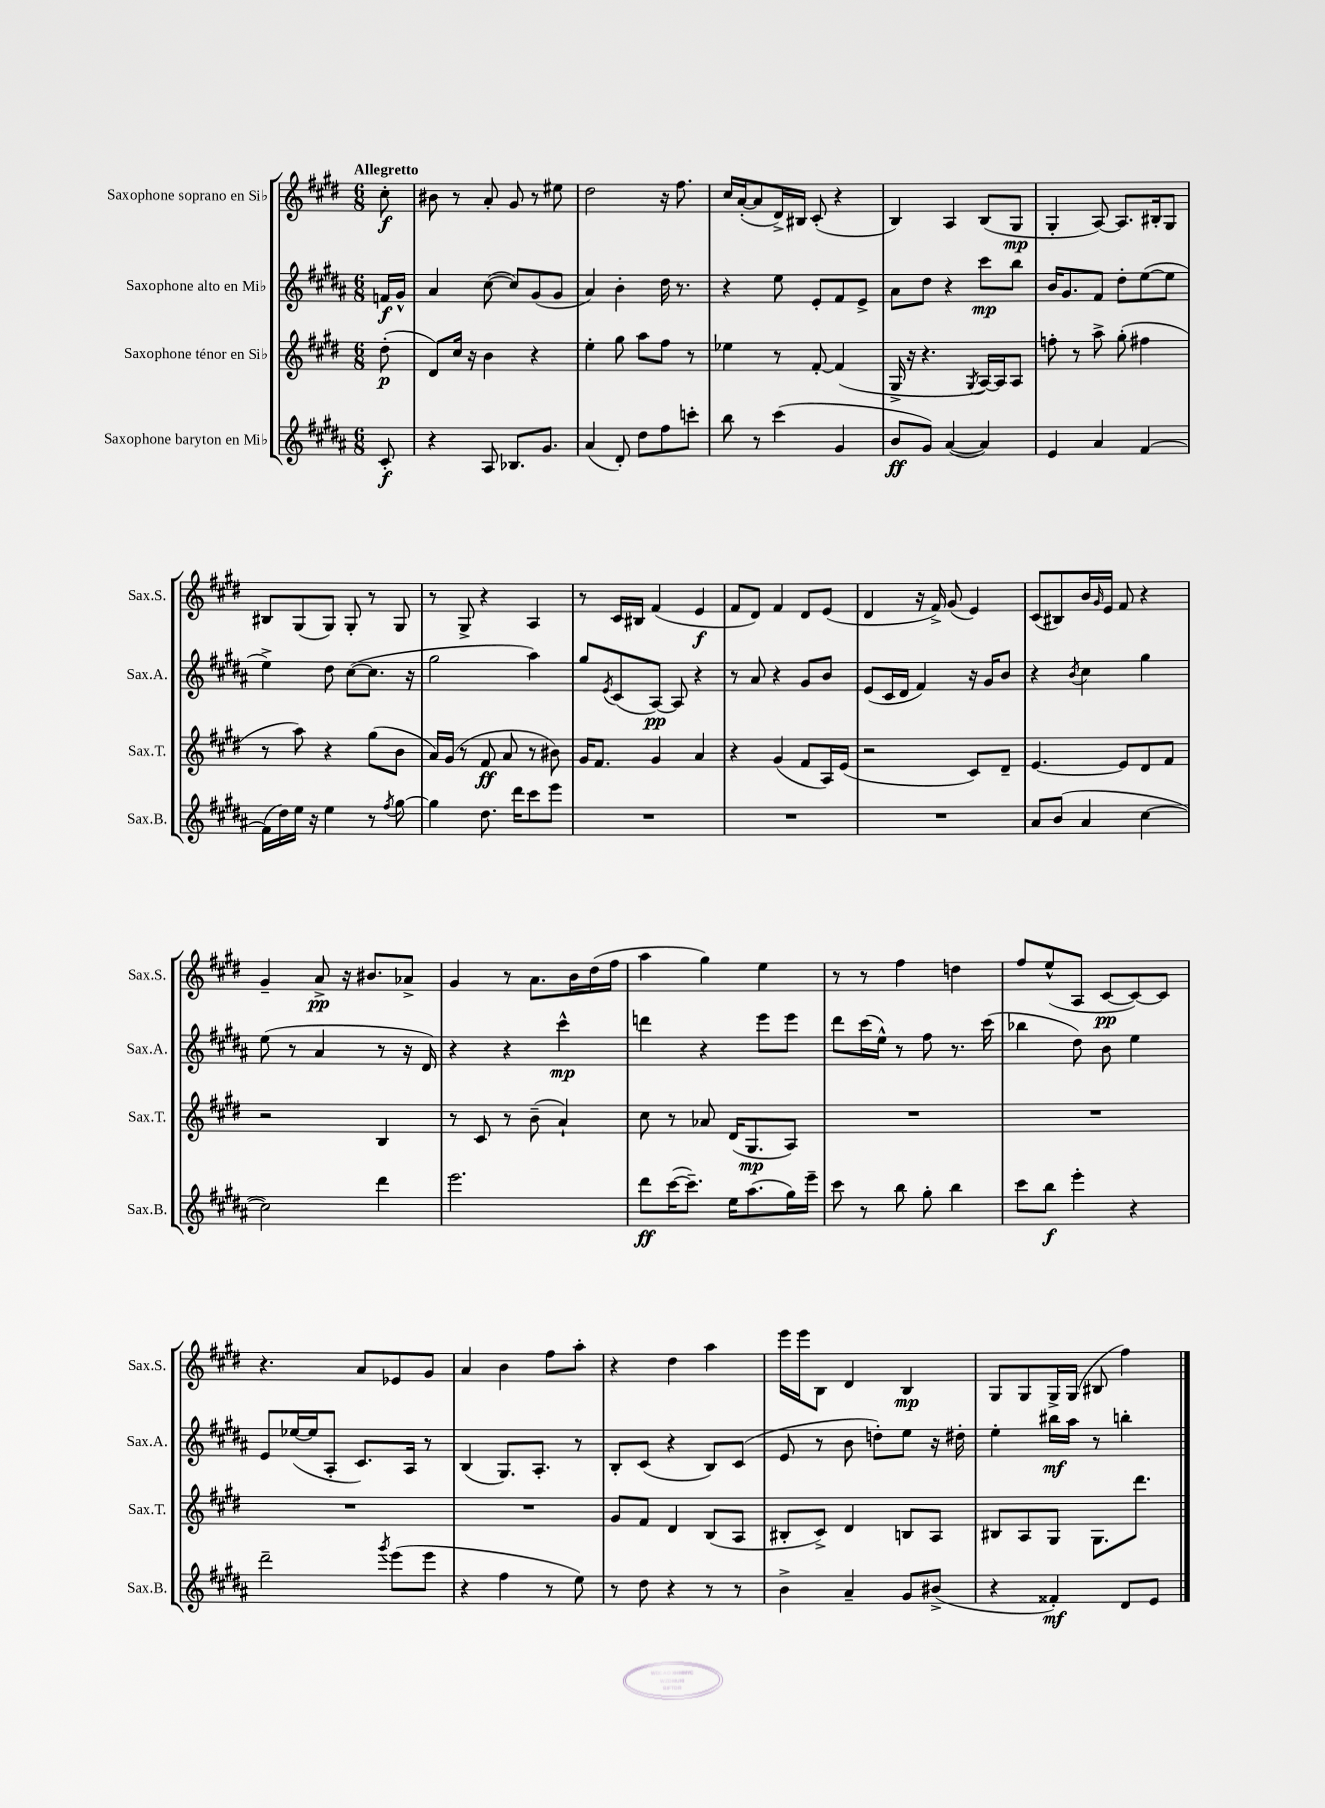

**kern	**dynam	**kern	**dynam	**kern	**dynam	**kern	**dynam
*part4	*part4	*part3	*part3	*part2	*part2	*part1	*part1
*staff4	*staff4	*staff3	*staff3	*staff2	*staff2	*staff1	*staff1
*I"Saxophone baryton en Mi♭	*	*I"Saxophone ténor en Si♭	*	*I"Saxophone alto en Mi♭	*	*I"Saxophone soprano en Si♭	*
*I'Sax.B.	*	*I'Sax.T.	*	*I'Sax.A.	*	*I'Sax.S.	*
*clefG2	*	*clefG2	*	*clefG2	*	*clefG2	*
*k[f#c#g#d#a#]	*	*k[f#c#g#d#]	*	*k[f#c#g#d#a#]	*	*k[f#c#g#d#]	*
*M6/8	*	*M6/8	*	*M6/8	*	*M6/8	*
=	=	=	=	=	=	=	=
!	!	!	!	!	!	!LO:TX:a:B:t=Allegretto	!
8c#'/	f	(8dd#'\	p	16fn/LL	f	8cc#'\	f
.	.	.	.	16g#^^/JJ	.	.	.
=1	=1	=1	=1	=1	=1	=1	=1
4r	.	8d#/L)	.	4a#/	.	8b#X\	.
.	.	16cc#/Jk	.	.	.	8r	.
.	.	16r	.	.	.	.	.
8A#/	.	4b\	.	([8cc#\	.	8a'/	.
8.B-X/L	.	.	.	8cc#/L])	.	8g#/	.
.	.	4r	.	(8g#/	.	8r	.
8.g#/J	.	.	.	.	.	.	.
.	.	.	.	8g#/J	.	8ee#X\	.
=2	=2	=2	=2	=2	=2	=2	=2
(4a#/	.	4ee'\	.	4a#/)	.	2dd#\	.
8d#'/)	.	8gg#\	.	4b'\	.	.	.
8dd#\L	.	8aa\L	.	.	.	.	.
8ff#\	.	8ff#\J	.	16dd#\	.	16r	.
.	.	.	.	8.r	.	8.ff#\	.
8cccn'\J	.	8r	.	.	.	.	.
=3	=3	=3	=3	=3	=3	=3	=3
8bb\	.	4ee-X\	.	4r	.	16cc#/LL	.
.	.	.	.	.	.	([16a'/J	.
8r	.	.	.	.	.	8a/]	.
(4ccc#\	.	8r	.	8ee\	.	16d#^/L)	.
.	.	.	.	.	.	16B#X/JJ	.
.	.	[8f#'/	.	8e'/L	.	(8c#'/	.
4g#/	.	(4f#/]	.	8f#/	.	4r	.
.	.	.	.	8e^/J	.	.	.
=4	=4	=4	=4	=4	=4	=4	=4
8b/L	ff	16G#^/	.	8a#\L	.	4B/)	.
.	.	16r	.	.	.	.	.
8g#/J)	.	4.r	.	8dd#\J	.	.	.
([4a#/	.	.	.	4r	.	4A/	.
.	.	8qG#/	.	.	.	.	.
4a#/])	.	[16A/LL)	.	8ccc#\L	mp	(8B/L	.
.	.	16A/J]	.	.	.	.	.
.	.	8A/J	.	8bb\J	.	8G#/J	mp
=5	=5	=5	=5	=5	=5	=5	=5
4e/	.	8ffn'\	.	16b/KL	.	4G#'/	.
.	.	.	.	8.g#/	.	.	.
.	.	8r	.	.	.	.	.
4a#/	.	8aa^\	.	8f#/J	.	[8A/)	.
.	.	(8gg#'\	.	8dd#'\L	.	8.A/L]	.
[4f#/	.	4ff#X\	.	([8ee\	.	.	.
.	.	.	.	.	.	16B#X'/k	.
.	.	.	.	8ee\J]	.	8G#/J	.
!!LO:LB:g=z
=6	=6	=6	=6	=6	=6	=6	=6
(16f#\LL]	.	8r	.	4ee^\)	.	8B#X/L	.
16dd#\)	.	.	.	.	.	.	.
16ee\JJ	.	8aa\)	.	.	.	(8G#/	.
16r	.	.	.	.	.	.	.
4ee\	.	4r	.	8dd#\	.	8G#/J)	.
.	.	.	.	([8cc#\L	.	8G#'/	.
8r	.	(8gg#\L	.	8.cc#\J]	.	8r	.
8qff#/	.	.	.	.	.	.	.
[8gg#\	.	8b\J	.	.	.	8G#/	.
.	.	.	.	16r	.	.	.
=7	=7	=7	=7	=7	=7	=7	=7
4gg#\]	.	16a/LL)	.	2gg#\	.	8r	.
.	.	(16g#/JJ	.	.	.	.	.
.	.	8r	.	.	.	8G#^/	.
8.dd#\	.	8f#/	ff	.	.	4r	.
.	.	8a/	.	.	.	.	.
16ddd#\KL	.	.	.	.	.	.	.
8ccc#\	.	8r	.	4aa#\)	.	4A/	.
8eee\J	.	8b#X\)	.	.	.	.	.
=8	=8	=8	=8	=8	=8	=8	=8
2.r	.	16g#/KL	.	8gg#/L	.	8r	.
.	.	8.f#/J	.	.	.	.	.
.	.	.	.	8qe/	.	.	.
.	.	.	.	(8c#/	.	16c#/LL	.
.	.	.	.	.	.	16B#X/JJ	.
.	.	4g#/	.	[8A#/J)	pp	(4f#/	.
.	.	.	.	8A#/]	.	.	.
.	.	4a/	.	4r	.	4e/	f
=9	=9	=9	=9	=9	=9	=9	=9
2.r	.	4r	.	8r	.	8f#/L	.
.	.	.	.	8a#/	.	8d#/J)	.
.	.	(4g#/	.	4r	.	4f#/	.
.	.	8f#/L	.	8g#/L	.	8d#/L	.
.	.	16A/L)	.	8b/J	.	(8e/J	.
.	.	(16e/JJ	.	.	.	.	.
=10	=10	=10	=10	=10	=10	=10	=10
2.r	.	2r	.	(8e/L	.	4d#/	.
.	.	.	.	16c#/L	.	.	.
.	.	.	.	16d#/JJ	.	.	.
.	.	.	.	4f#/)	.	16r	.
.	.	.	.	.	.	16f#^/)	.
.	.	.	.	.	.	(8g#/	.
.	.	8c#/L)	.	16r	.	4e/)	.
.	.	.	.	16g#/KL	.	.	.
.	.	8d#~/J	.	8b/J	.	.	.
=11	=11	=11	=11	=11	=11	=11	=11
8a#/L	.	[4.e/	.	4r	.	(8c#/L	.
(8b/J	.	.	.	.	.	8B#X/)	.
.	.	.	.	8qb/	.	.	.
4a#/	.	.	.	4cc#\	.	16b/L	.
.	.	.	.	.	.	16qqg#/	.
.	.	.	.	.	.	16e/JJ	.
.	.	8e/L]	.	.	.	8f#/	.
[4cc#\	.	8d#/	.	4gg#\	.	4r	.
.	.	8f#/J	.	.	.	.	.
!!LO:LB:g=z
=12	=12	=12	=12	=12	=12	=12	=12
2cc#\])	.	2r	.	(8ee\	.	4g#~/	.
.	.	.	.	8r	.	.	.
.	.	.	.	4a#/	.	8a^/	pp
.	.	.	.	.	.	16r	.
.	.	.	.	.	.	8.b#X/L	.
4ddd#\	.	4B/	.	8r	.	.	.
.	.	.	.	16r	.	8a-X^/J	.
.	.	.	.	16d#/)	.	.	.
=13	=13	=13	=13	=13	=13	=13	=13
2.eee\	.	8r	.	4r	.	4g#/	.
.	.	8c#/	.	.	.	.	.
.	.	8r	.	4r	.	8r	.
.	.	(8b~\	.	.	.	8.a\L	.
.	.	4a`/)	.	4ccc#^^\	mp	.	.
.	.	.	.	.	.	16b\L	.
.	.	.	.	.	.	(16dd#\	.
.	.	.	.	.	.	16ff#\JJ	.
=14	=14	=14	=14	=14	=14	=14	=14
8ddd#\L	ff	8cc#\	.	4dddn\	.	4aa\	.
([16ccc#\K	.	8r	.	.	.	.	.
8.ccc#~\J])	.	.	.	.	.	.	.
.	.	8a-X/	.	4r	.	4gg#\)	.
16ee\KL	.	(16d#/KL	.	.	.	.	.
(8.aa#\	.	8.G#/	mp	.	.	.	.
.	.	.	.	8eee\L	.	4ee\	.
16gg#\L)	.	8A/J)	.	8eee\J	.	.	.
16eee~\JJ	.	.	.	.	.	.	.
=15	=15	=15	=15	=15	=15	=15	=15
8ccc#\	.	2.r	.	8ddd#\L	.	8r	.
8r	.	.	.	(16ccc#\L	.	8r	.
.	.	.	.	16ee^^\JJ)	.	.	.
8bb\	.	.	.	8r	.	4ff#\	.
8gg#'\	.	.	.	8ff#\	.	.	.
4bb\	.	.	.	8.r	.	4ddn\	.
.	.	.	.	(16ccc#\	.	.	.
=16	=16	=16	=16	=16	=16	=16	=16
8ccc#\L	.	2.r	.	4bb-X\	.	8ff#/L	.
8bb\J	f	.	.	.	.	(8ee^^/	.
4eee'\	.	.	.	8dd#\)	.	8A/J	.
.	.	.	.	8b\	.	[8c#/L	pp
4r	.	.	.	4ee\	.	8c#/_)	.
.	.	.	.	.	.	8c#/J]	.
!!LO:LB:g=z
=17	=17	=17	=17	=17	=17	=17	=17
2ddd#~\	.	2.r	.	8e/L	.	4.r	.
.	.	.	.	([16ee-X/L	.	.	.
.	.	.	.	16ee-/J]	.	.	.
.	.	.	.	8A#'/J	.	.	.
.	.	.	.	8.c#/L)	.	8a/L	.
8qggg#/	.	.	.	.	.	.	.
(8eee\L	.	.	.	.	.	8e-X/	.
.	.	.	.	16A#/Jk	.	.	.
8eee\J	.	.	.	8r	.	8g#/J	.
=18	=18	=18	=18	=18	=18	=18	=18
4r	.	2.r	.	(4B/	.	4a/	.
4ff#\	.	.	.	8.G#/L)	.	4b\	.
.	.	.	.	8.A#'/J	.	.	.
8r	.	.	.	.	.	8ff#\L	.
8ee\)	.	.	.	8r	.	8aa'\J	.
=19	=19	=19	=19	=19	=19	=19	=19
8r	.	8g#/L	.	8B'/L	.	4r	.
8dd#\	.	8f#/J	.	(8c#/J	.	.	.
4r	.	4d#/	.	4r	.	4dd#\	.
8r	.	(8B/L	.	8B/L)	.	4aa\	.
8r	.	8A/J	.	(8c#/J	.	.	.
=20	=20	=20	=20	=20	=20	=20	=20
4b^\	.	8B#X'/L	.	8e/	.	16eee\LL	.
.	.	.	.	.	.	16eee\J	.
.	.	8c#^/J)	.	8r	.	8B\J	.
4a#~/	.	4d#/	.	8b\	.	4d#/	.
.	.	.	.	8ddn'\L)	.	.	.
8g#/L	.	8Bn/L	.	8ee\J	.	4B/	mp
(8b#X^/J	.	8A/J	.	16r	.	.	.
.	.	.	.	16dd#X'\	.	.	.
=21	=21	=21	=21	=21	=21	=21	=21
4r	.	8B#X/L	.	4ee'\	.	8G#/L	.
.	.	8A/	.	.	.	8G#/	.
4f##X'/)	mf	8G#/J	.	16bb#X\LL	mf	16G#^/L	.
.	.	.	.	16aa#\JJ	.	(16G#/JJ	.
.	.	8.G#\L	.	8r	.	8B#X/	.
8d#/L	.	.	.	4bbn'\	.	4ff#\)	.
.	.	8.ddd#\J	.	.	.	.	.
8e/J	.	.	.	.	.	.	.
==	==	==	==	==	==	==	==
*-	*-	*-	*-	*-	*-	*-	*-
